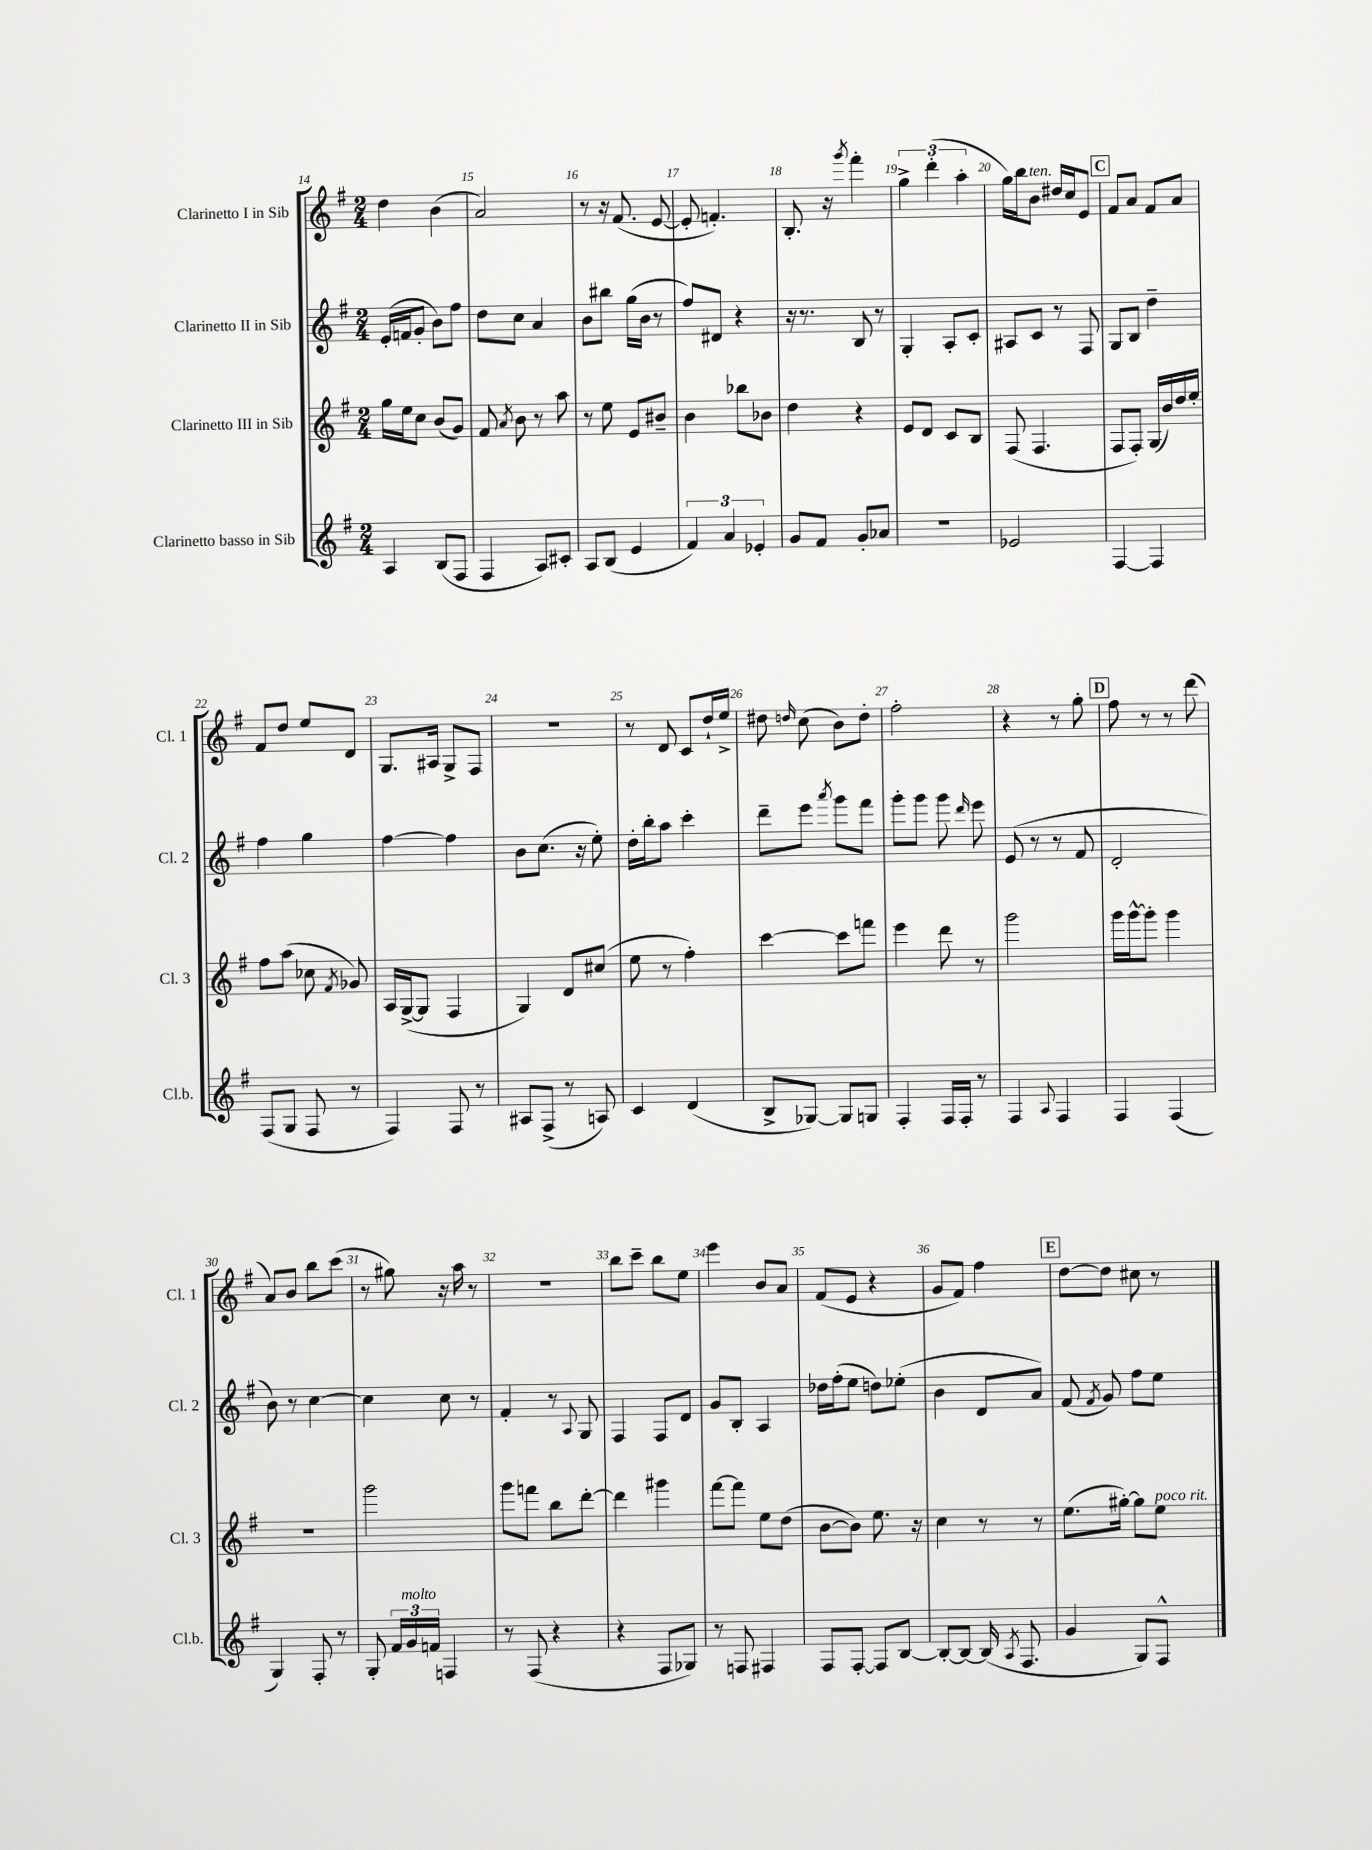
<<
\new StaffGroup <<
\new Staff = "s0" \with { instrumentName = "Clarinetto I in Sib" shortInstrumentName = "Cl. 1" } {
    \clef treble \key g \major \numericTimeSignature \time 2/4
    \autoBeamOff d''4 b'4( |
    a'2) |
    r8 r16 fis'8.( e'8~ |
    e'8-. f'4.-.) |
    b8.-. r16 \acciaccatura { g'''8 } fis'''4-. |
    \tuplet 3/2 { g''4-> d'''4-.( a''4-. } |
    g''16[) b''16 b'8]^\markup { \italic "ten." } dis''16[ c''16 e'8] |
    \mark \markup { \box "C" } fis'8[ a'8] fis'8[ a'8] |
    fis'8[ d''8] e''8[ d'8] |
    g8.[ ais16] g8[-> fis8] |
    R2 |
    r8 d'8 c'8[ d''16-! e''16]-> |
    dis''8 \grace { d''16 } c''8( b'8[) d''8]-. |
    fis''2-. |
    r4 r8 g''8-. |
    \mark \markup { \box "D" } fis''8 r8 r8 d'''8( |
    a'8[) b'8] b''8[ c'''8]( |
    r8 gis''8) r16 a''16 r8 |
    r2 |
    b''8[ c'''8]-- b''8[ e''8] |
    e'''4 b'8[ a'8] |
    fis'8[( e'8] r4 |
    g'8[ fis'8]) fis''4 |
    \mark \markup { \box "E" } d''8[~ d''8] cis''8 r8 \bar "|." |
}
\new Staff = "s1" \with { instrumentName = "Clarinetto II in Sib" shortInstrumentName = "Cl. 2" } {
    \clef treble \key g \major \numericTimeSignature \time 2/4
    \autoBeamOff e'16[-.( f'16 g'8]-. b'8[) fis''8] |
    d''8[ c''8] a'4 |
    b'8[ bis''8] g''16[( b'16] r8 |
    fis''8[) dis'8] r4 |
    r16 r8. b8 r8 |
    g4-. a8[-. c'8]-. |
    ais8[ c'8] r8 fis8 |
    \mark \markup { \box "C" } g8[ b8] d''4-- |
    fis''4 g''4 |
    fis''4~ fis''4 |
    b'8[ c''8.]( r16 e''8-.) |
    d''16[-. b''16-. a''8] c'''4-. |
    d'''8[-- e'''8] \acciaccatura { a'''8 } g'''8[ fis'''8] |
    g'''8[-. g'''8] g'''8 \grace { d'''16 } e'''8 |
    e'8( r8 r8 fis'8 |
    \mark \markup { \box "D" } d'2-. |
    b'8) r8 c''4~ |
    c''4 c''8 r8 |
    fis'4-. r8 \appoggiatura { a8 } g8 |
    fis4 fis8[ d'8] |
    g'8[ b8]-. a4 |
    des''16[ fis''16-.( e''8] d''8[) ees''8]-.( |
    b'4 d'8[ a'8]) |
    \mark \markup { \box "E" } fis'8( \acciaccatura { fis'8 } g'8) fis''8[ e''8] \bar "|." |
}
\new Staff = "s2" \with { instrumentName = "Clarinetto III in Sib" shortInstrumentName = "Cl. 3" } {
    \clef treble \key g \major \numericTimeSignature \time 2/4
    \autoBeamOff g''16[ e''16 c''8] b'8[( g'8]) |
    fis'8 \acciaccatura { a'8 } b'8 r8 a''8 |
    r8 e''8 e'8[ bis'8]-- |
    b'4 bes''8[ bes'8] |
    d''4 r4 |
    e'8[ d'8] c'8[ b8] |
    fis8( fis4. |
    \mark \markup { \box "C" } fis8[ fis8]-.) g16[( b'16) d''16 e''16]-. |
    fis''8[ a''8]( ces''8 \acciaccatura { fis'8 } ges'8) |
    a16[ g16~->( g8] fis4 |
    g4) d'8[ cis''8]( |
    e''8 r8 fis''4-.) |
    c'''4~ c'''8[ f'''8] |
    e'''4 d'''8 r8 |
    g'''2 |
    \mark \markup { \box "D" } g'''16[ g'''16~-^ g'''8]-. g'''4 |
    R2 |
    g'''2 |
    g'''8[ f'''8] b''8[ d'''8]~-. |
    d'''4 gis'''4 |
    fis'''8[~ fis'''8] e''8[ d''8]( |
    b'8[~ b'8]) e''8. r16 |
    c''4 r8 r8 |
    \mark \markup { \box "E" } e''8.[( gis''16]~-.) gis''8[ e''8]^\markup { \italic "poco rit." } \bar "|." |
}
\new Staff = "s3" \with { instrumentName = "Clarinetto basso in Sib" shortInstrumentName = "Cl.b." } {
    \clef treble \key g \major \numericTimeSignature \time 2/4
    \autoBeamOff a4 b8[( fis8] |
    fis4 a8[) cis'8]-. |
    a8[ b8]( e'4 |
    \tuplet 3/2 { fis'4) a'4 ees'4-. } |
    g'8[ fis'8] g'8[-. aes'8] |
    R2 |
    ees'2 |
    \mark \markup { \box "C" } fis4~ fis4 |
    fis8[( g8] fis8 r8 |
    fis4) fis8 r8 |
    ais8[ fis8]->( r8 a8) |
    c'4 d'4( |
    b8[-> ges8]~) ges8[ g8] |
    fis4-. fis16[ fis16]-. r8 |
    fis4 \appoggiatura { a8 } fis4 |
    \mark \markup { \box "D" } fis4 fis4( |
    g4) fis8-. r8 |
    g8-. \tuplet 3/2 { fis'16[ g'16^\markup { \italic "molto" } f'16] } f4 |
    r8 fis8( r4 |
    r4 fis8[ ges8]) |
    r8 f8 fis4 |
    fis8[ fis8]~-. fis8[ b8]~ |
    b8[~-. b8]~ b16( \acciaccatura { a8 } fis8. |
    \mark \markup { \box "E" } g'4 g8[) fis8]-^ \bar "|." |
}
>>
>>
\layout { \context { \Score currentBarNumber = #14 \override BarNumber.break-visibility = ##(#f #t #t) barNumberVisibility = #all-bar-numbers-visible } }
